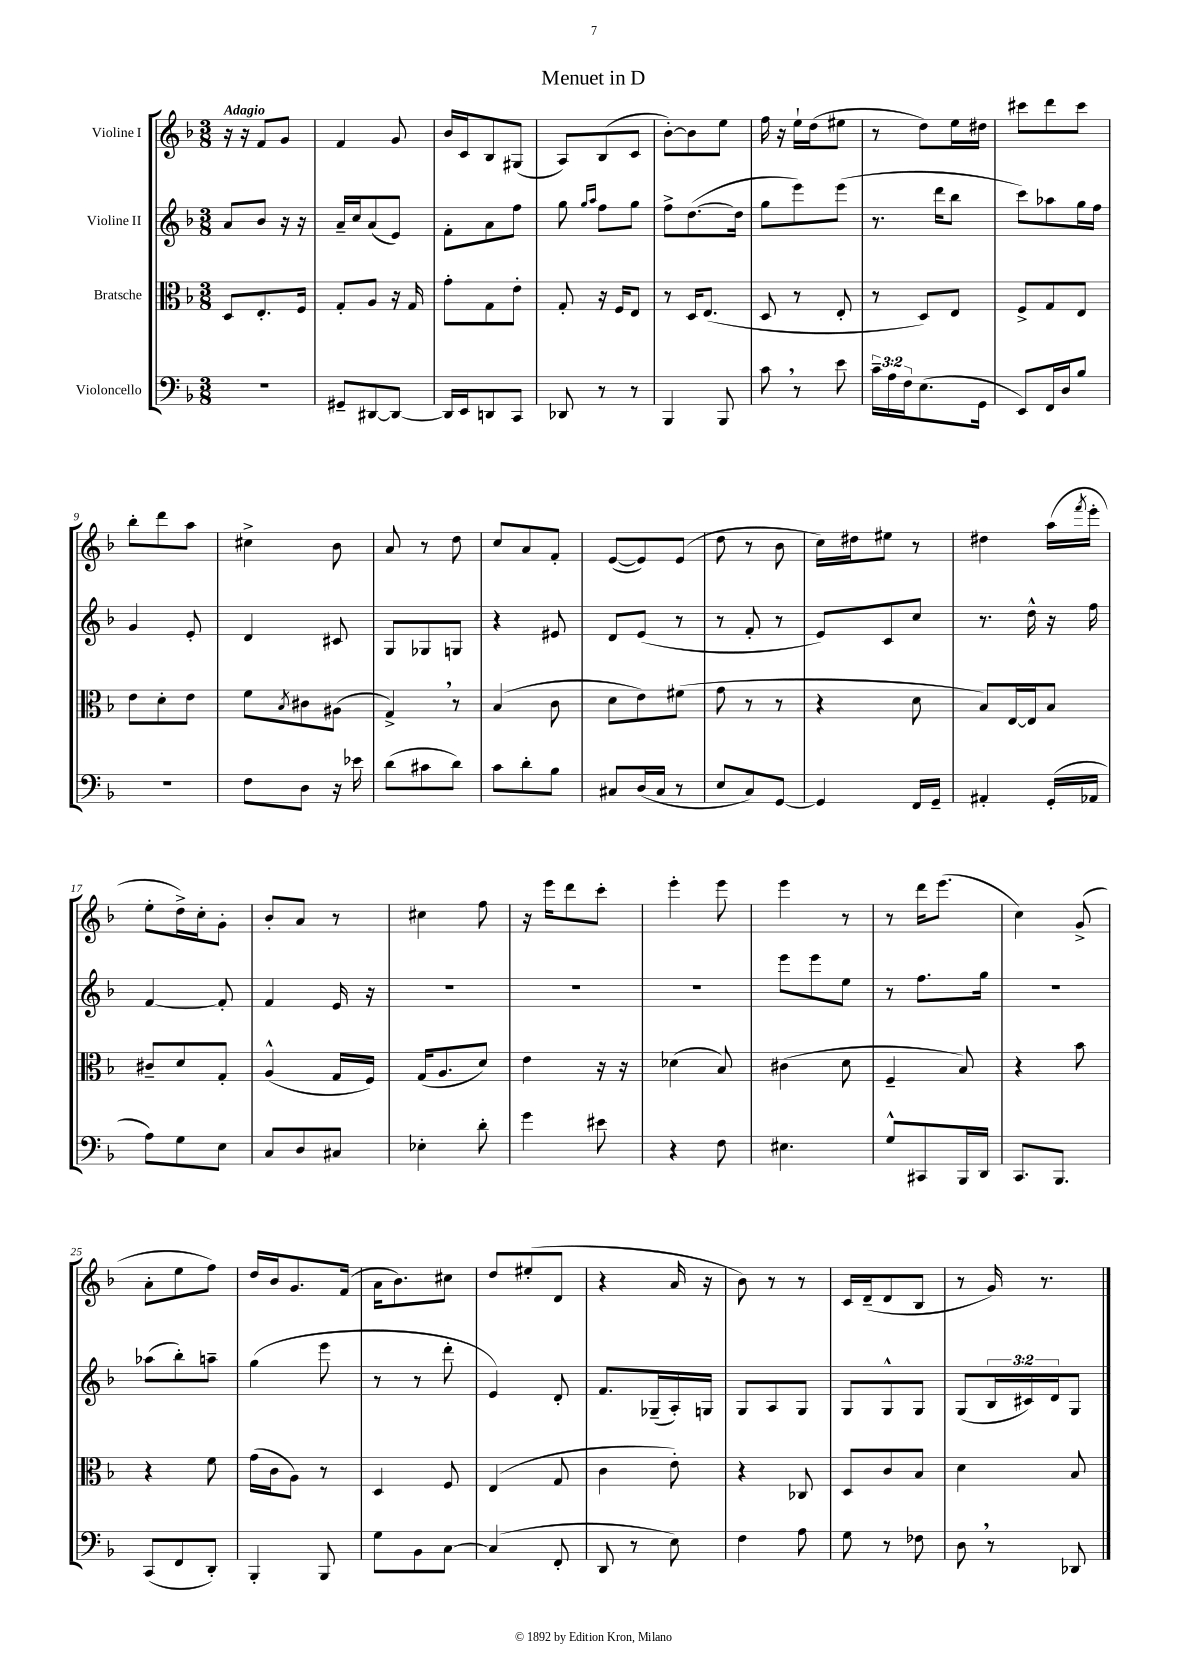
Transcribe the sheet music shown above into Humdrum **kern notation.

**kern	**kern	**kern	**kern
*part4	*part3	*part2	*part1
*staff4	*staff3	*staff2	*staff1
*I"Violoncello	*I"Bratsche	*I"Violine II	*I"Violine I
*clefF4	*clefC3	*clefG2	*clefG2
*k[b-]	*k[b-]	*k[b-]	*k[b-]
*M3/8	*M3/8	*M3/8	*M3/8
=1	=1	=1	=1
!	!	!	!LO:TX:a:B:t=Adagio
4.r	8D/L	8a/L	16r
.	.	.	16r
.	8.E'/	8b-/J	8f/L
.	.	16r	8g/J
.	16F/Jk	16r	.
=2	=2	=2	=2
8GG#X~/L	8G'/L	16a~/LL	4f/
.	.	16cc/J	.
[8DD#X/	8A/J	(8a/	.
8DD#/J_	16r	8e/J)	8g/
.	16G/	.	.
=3	=3	=3	=3
16DD#/LL]	8g'\L	8f'\L	16b-/LL
16EE/J	.	.	16c/J
8DDn/	8G\	8a\	8B-/
8CC/J	8e'\J	8ff\J	(8G#X/J
=4	=4	=4	=4
8DD-X/	8G'/	8gg\	8A/L)
.	.	16qqgg/LL	.
.	.	16qqaa/JJ	.
8r	16r	8ff\L	(8B-/
.	16F/KL	.	.
8r	8E/J	8gg\J	8c/J
=5	=5	=5	=5
4BBB-/	8r	8ff^\L	[8b-'\L)
.	16D/KL	([8.dd\	8b-\]
.	(8.E/J	.	.
8BBB-/	.	.	8ee\J
.	.	16dd\Jk]	.
=6	=6	=6	=6
8c,\	8D/	8gg\L	16ff\
.	.	.	16r
8r	8r	8eee\)	16ee`\LL
.	.	.	(16dd\J
8e\	8E'/	(8eee\J	8ee#X\J
=7	=7	=7	=7
24c~\LL	8r	8.r	8r
24A\	.	.	.
24F\J	.	.	.
(8.E\	8D/L)	.	8dd\L)
.	.	16ddd\KL	.
.	8E/J	8bb-\J	16ee\L
16GG\Jk	.	.	16dd#X\JJ
=8	=8	=8	=8
8EE/L)	8F^/L	8ccc\L)	8ccc#X\L
16FF/L	8G/	8aa-X\	8ddd\
16D/J	.	.	.
8B-/J	8E/J	16gg\L	8ccc#\J
.	.	16ff\JJ	.
!!LO:LB:g=z
=9	=9	=9	=9
4.r	8e\L	4g/	8bb-'\L
.	8d'\	.	8ddd\
.	8e\J	8e'/	8aa\J
=10	=10	=10	=10
8F\L	8f\L	4d/	4cc#X^\
.	8qB-/	.	.
8D\J	8c#X\	.	.
16r	(8A#X\J	8c#X/	8b-\
16e-X\	.	.	.
=11	=11	=11	=11
(8d\L	4G^,/)	8G/L	8a/
8c#X\	.	8G-X/	8r
8d\J)	8r	8Gn/J	8dd\
=12	=12	=12	=12
8c\L	(4B-/	4r	8cc/L
8d'\	.	.	8a/
8B-\J	8c\	8e#X/	8f'/J
=13	=13	=13	=13
8C#X/L	8d\L	8d/L	([8e/L
(16D/L	8e\)	(8e/J	8e/])
16C#/JJ	.	.	.
8r	(8f#X\J	8r	(8e/J
=14	=14	=14	=14
8E/L	8g\	8r	8dd\
8C/)	8r	8f'/	8r
[8GG/J	8r	8r	8b-\
=15	=15	=15	=15
4GG/]	4r	8e/L)	16cc\LL)
.	.	.	16dd#X\J
.	.	8c/	8ee#X\J
16FF/LL	8d\	8cc/J	8r
16GG~/JJ	.	.	.
=16	=16	=16	=16
4AA#X'/	8B-/L)	8.r	4dd#X\
.	[16E/L	.	.
.	16E/J]	16dd^^\	.
(16GG'/LL	8B-/J	16r	(16aa\LL
.	.	.	8qfff/
16AA-X/JJ	.	16ff\	16eee'\JJ
!!LO:LB:g=z
=17	=17	=17	=17
8A\L)	8c#X~/L	[4f/	8ee'\L
8G\	8d/	.	16dd^\L)
.	.	.	16cc'\J
8E\J	8G'/J	8f'/]	8g'\J
=18	=18	=18	=18
8C/L	(4A^^/	4f/	8b-'/L
8D/	.	.	8a/J
8C#X/J	16G/LL	16e/	8r
.	16F/JJ)	16r	.
=19	=19	=19	=19
4E-X'\	(16G/KL	4.r	4cc#X\
.	8.A/	.	.
8d'\	8d/J)	.	8ff\
=20	=20	=20	=20
4g\	4e\	4.r	16r
.	.	.	16eee\KL
.	.	.	8ddd\
8e#X\	16r	.	8ccc'\J
.	16r	.	.
=21	=21	=21	=21
4r	(4d-X\	4.r	4eee'\
8F\	8B-/)	.	8eee\
=22	=22	=22	=22
4.E#X\	(4c#X\	8eee\L	4eee\
.	.	8eee\	.
.	8d\	8ee\J	8r
=23	=23	=23	=23
8G^^/L	4F~/	8r	8r
8CC#X/	.	8.ff\L	16ddd\KL
.	.	.	(8.eee\J
16BBB-/L	8B-/)	.	.
16DD/JJ	.	16gg\Jk	.
=24	=24	=24	=24
8.CC/L	4r	4.r	4cc\)
8.BBB-/J	.	.	.
.	8b-\	.	(8g^/
!!LO:LB:g=z
=25	=25	=25	=25
(8CC/L	4r	(8aa-X\L	8a'\L
8FF/	.	8bb-'\)	8ee\
8DD'/J)	8f\	8aan~\J	8ff\J)
=26	=26	=26	=26
4BBB-'/	(16g\LL	(4gg\	16dd/LL
.	16c\J	.	16b-/J
.	8A\J)	.	8.g/
8BBB-/	8r	8eee\	.
.	.	.	(16f/Jk
=27	=27	=27	=27
8G\L	4D/	8r	16a\KL
.	.	.	8.b-\)
8BB-\	.	8r	.
[8C\J	8F/	8ddd'\	8cc#X\J
=28	=28	=28	=28
(4C/]	(4E/	4e/)	8dd/L
.	.	.	(8ee#X'/
8FF'/	8G/	8d'/	8d/J
=29	=29	=29	=29
8DD/	4c\	8.f/L	4r
8r	.	.	.
.	.	(16G-X~/L	.
8E\)	8e'\)	16A'/)	16a/
.	.	16Gn/JJ	16r
=30	=30	=30	=30
4F\	4r	8G/L	8b-\)
.	.	8A/	8r
8A\	8C-X/	8G/J	8r
=31	=31	=31	=31
8G\	8D/L	8G/L	16c/LL
.	.	.	(16d~/J
8r	8c/	8G^^/	8d/
8F-X\	8B-/J	8G/J	8B-/J
=32	=32	=32	=32
8D,\	4d\	(8G/L	8r
8r	.	24B-/L	16g/)
.	.	24c#X/)	.
.	.	.	8.r
.	.	24d/J	.
8DD-X/	8B-/	8G/J	.
==	==	==	==
*-	*-	*-	*-
